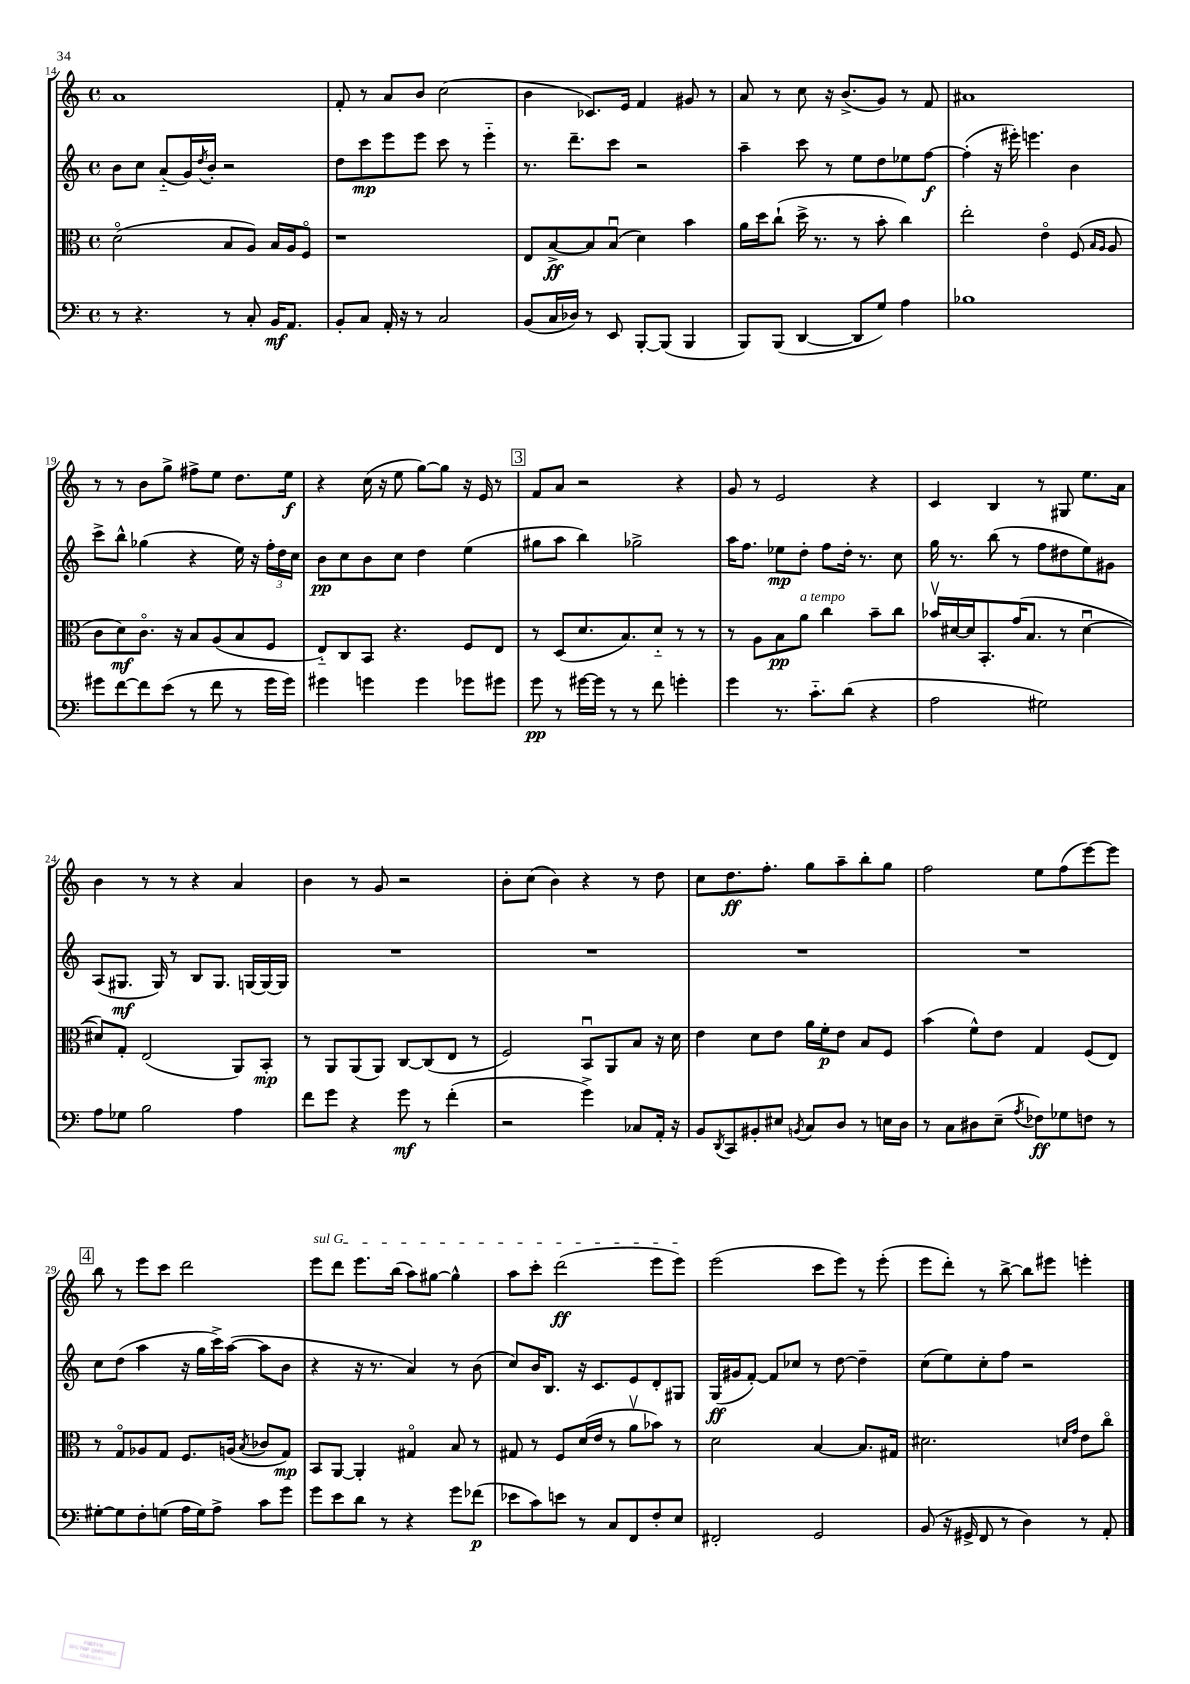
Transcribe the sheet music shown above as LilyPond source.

<<
\new StaffGroup <<
\new Staff = "s0" {
    \clef treble \key c \major \defaultTimeSignature \time 4/4
    a'1 |
    f'8-. r8 a'8 b'8 c''2( |
    b'4 ces'8.) e'16 f'4 gis'8 r8 |
    a'8 r8 c''8 r16 b'8.->( g'8) r8 f'8 |
    ais'1 |
    r8 r8 b'8 g''8-> fis''8-> e''8 d''8. e''16\f |
    r4 c''16( r16 e''8 g''8~) g''8 r16 e'16 r8 |
    \mark \markup { \box "3" } f'8 a'8 r2 r4 |
    g'8 r8 e'2 r4 |
    c'4 b4 r8 gis8 e''8. a'16 |
    b'4 r8 r8 r4 a'4 |
    b'4 r8 g'8 r2 |
    b'8-. c''8( b'4) r4 r8 d''8 |
    c''8 d''8.\ff f''8.-. g''8 a''8-- b''8-. g''8 |
    f''2 e''8 f''8( e'''8~) e'''8 |
    \mark \markup { \box "4" } b''8 r8 e'''8 c'''8 d'''2 |
    \once \override TextSpanner.bound-details.left.text = \markup { \italic "sul G" } e'''8\startTextSpan d'''8 e'''8. b''16( a''8) gis''8~ gis''4-^ |
    a''8 c'''8-. d'''2\ff( e'''8 e'''8\stopTextSpan) |
    e'''2( c'''8 e'''8) r8 e'''8-.( |
    e'''8 d'''8-.) r8 b''8~-> b''8 eis'''8 e'''4-. \bar "|." |
}
\new Staff = "s1" {
    \clef treble \key c \major \defaultTimeSignature \time 4/4
    b'8 c''8 a'8-_( g'16) \acciaccatura { d''8 } b'16-. r2 |
    d''8 c'''8\mp e'''8 e'''8 c'''8 r8 e'''4-_ |
    r8. d'''8.-- c'''8 r2 |
    a''4-- c'''8 r8 e''8 d''8 ees''8 f''8~\f |
    f''4-.( r16 eis'''16-.) e'''4. b'4 |
    c'''8-> b''8-^ ges''4( r4 e''16) r16 \tuplet 3/2 { f''16-. d''16 c''16 } |
    b'8\pp c''8 b'8 c''8 d''4 e''4( |
    \mark \markup { \box "3" } gis''8 a''8 b''4) ges''2-> |
    a''16 f''8. ees''8\mp d''8-. f''8 d''16-. r8. c''8 |
    g''16 r8. b''8( r8 f''8 dis''8 e''8) gis'8 |
    a8( gis8.\mf gis16) r8 b8 gis8. g16~ g16~ g16 |
    R1 |
    R1 |
    R1 |
    R1 |
    \mark \markup { \box "4" } c''8 d''8( a''4 r16 g''16 c'''16->) a''16~( a''8 b'8 |
    r4 r16 r8. a'4) r8 b'8( |
    c''8) b'16 b8. r16 c'8. e'8 d'8-. gis8 |
    g16\ff( gis'16 f'8~-.) f'8 ces''8 r8 d''8~ d''4-- |
    c''8( e''8) c''8-. f''8 r2 \bar "|." |
}
\new Staff = "s2" {
    \clef alto \key c \major \defaultTimeSignature \time 4/4
    d'2\flageolet( b8 a8) b16 a16 f8\flageolet |
    r1 |
    e8 b8~->\ff b8 b8\downbow( d'4) b'4 |
    a'16 d''16 c''8-!( d''16-> r8. r8 b'8-. c''4) |
    e''2-. e'4\flageolet f8( \grace { b16 a16 } a8 |
    c'8 d'8\mf) c'8.\flageolet r16 b8 a8( b8 f8 |
    e8-_) c8 b,8 r4. f8 e8 |
    \mark \markup { \box "3" } r8 d8( d'8. b8.) d'8-_ r8 r8 |
    r8 a8 b8\pp a'8^\markup { \italic "a tempo" } c''4 b'8-- c''8 |
    bes'16\upbow dis'16~ dis'16 b,8.-. g'16( b8. r8 dis'4~\downbow |
    dis'8) g8-. e2( a,8) b,8-.\mp |
    r8 a,8 a,8( a,8) c8~ c8( e8 r8 |
    f2) b,8\downbow a,8 b8 r16 d'16 |
    e'4 d'8 e'8 a'16 f'16-.\p e'8 b8 f8 |
    b'4( f'8-^) e'8 g4 f8( e8) |
    \mark \markup { \box "4" } r8 g8\flageolet aes8 g8 f8. a16( \acciaccatura { b8 } ces'8 g8\mp) |
    b,8 a,8~ a,4-. gis4\flageolet b8 r8 |
    gis8 r8 f8 d'16( e'16 r8 a'8\upbow bes'8) r8 |
    d'2 b4~ b8. gis16 |
    dis'2. \grace { d'16 g'16 } e'8 c''8\flageolet \bar "|." |
}
\new Staff = "s3" {
    \clef bass \key c \major \defaultTimeSignature \time 4/4
    r8 r4. r8 c8-. b,16\mf a,8. |
    b,8-. c8 a,16-. r16 r8 c2 |
    b,8( c16 des16) r8 e,8 b,,8~-. b,,8( b,,4 |
    b,,8) b,,8( d,4~ d,8 g8) a4 |
    bes1 |
    gis'8 f'8~ f'8 e'8( r8 f'8 r8 gis'16 gis'16) |
    gis'4 g'4 g'4 ges'8 gis'8 |
    \mark \markup { \box "3" } g'8\pp r8 gis'16~ gis'16 r8 r8 f'8 g'4-. |
    g'4 r8. c'8.-_ d'8( r4 |
    a2 gis2) |
    a8 ges8 b2 a4 |
    f'8 g'8 r4 g'8\mf r8 f'4-.( |
    r2 g'4->) ces8 a,16-. r16 |
    b,8 \acciaccatura { d,8 } c,8 bis,8-. eis8 \acciaccatura { b,8 } c8 d8 r8 e16 d16 |
    r8 c8 dis8 e8--( \acciaccatura { a8 } fes8\ff) ges8 f8 r8 |
    \mark \markup { \box "4" } gis8~-. gis8 f8-. g8( a16 g16) a8-> c'8 g'8 |
    g'8 e'8 d'8 r8 r4 g'8 fes'8\p( |
    ees'8 c'8) e'8 r8 c8 f,8 f8-. e8 |
    fis,2-. g,2 |
    b,8( r16 gis,16-> f,8 r8 d4) r8 a,8-. \bar "|." |
}
>>
>>
\layout { \context { \Score currentBarNumber = #14 } }
